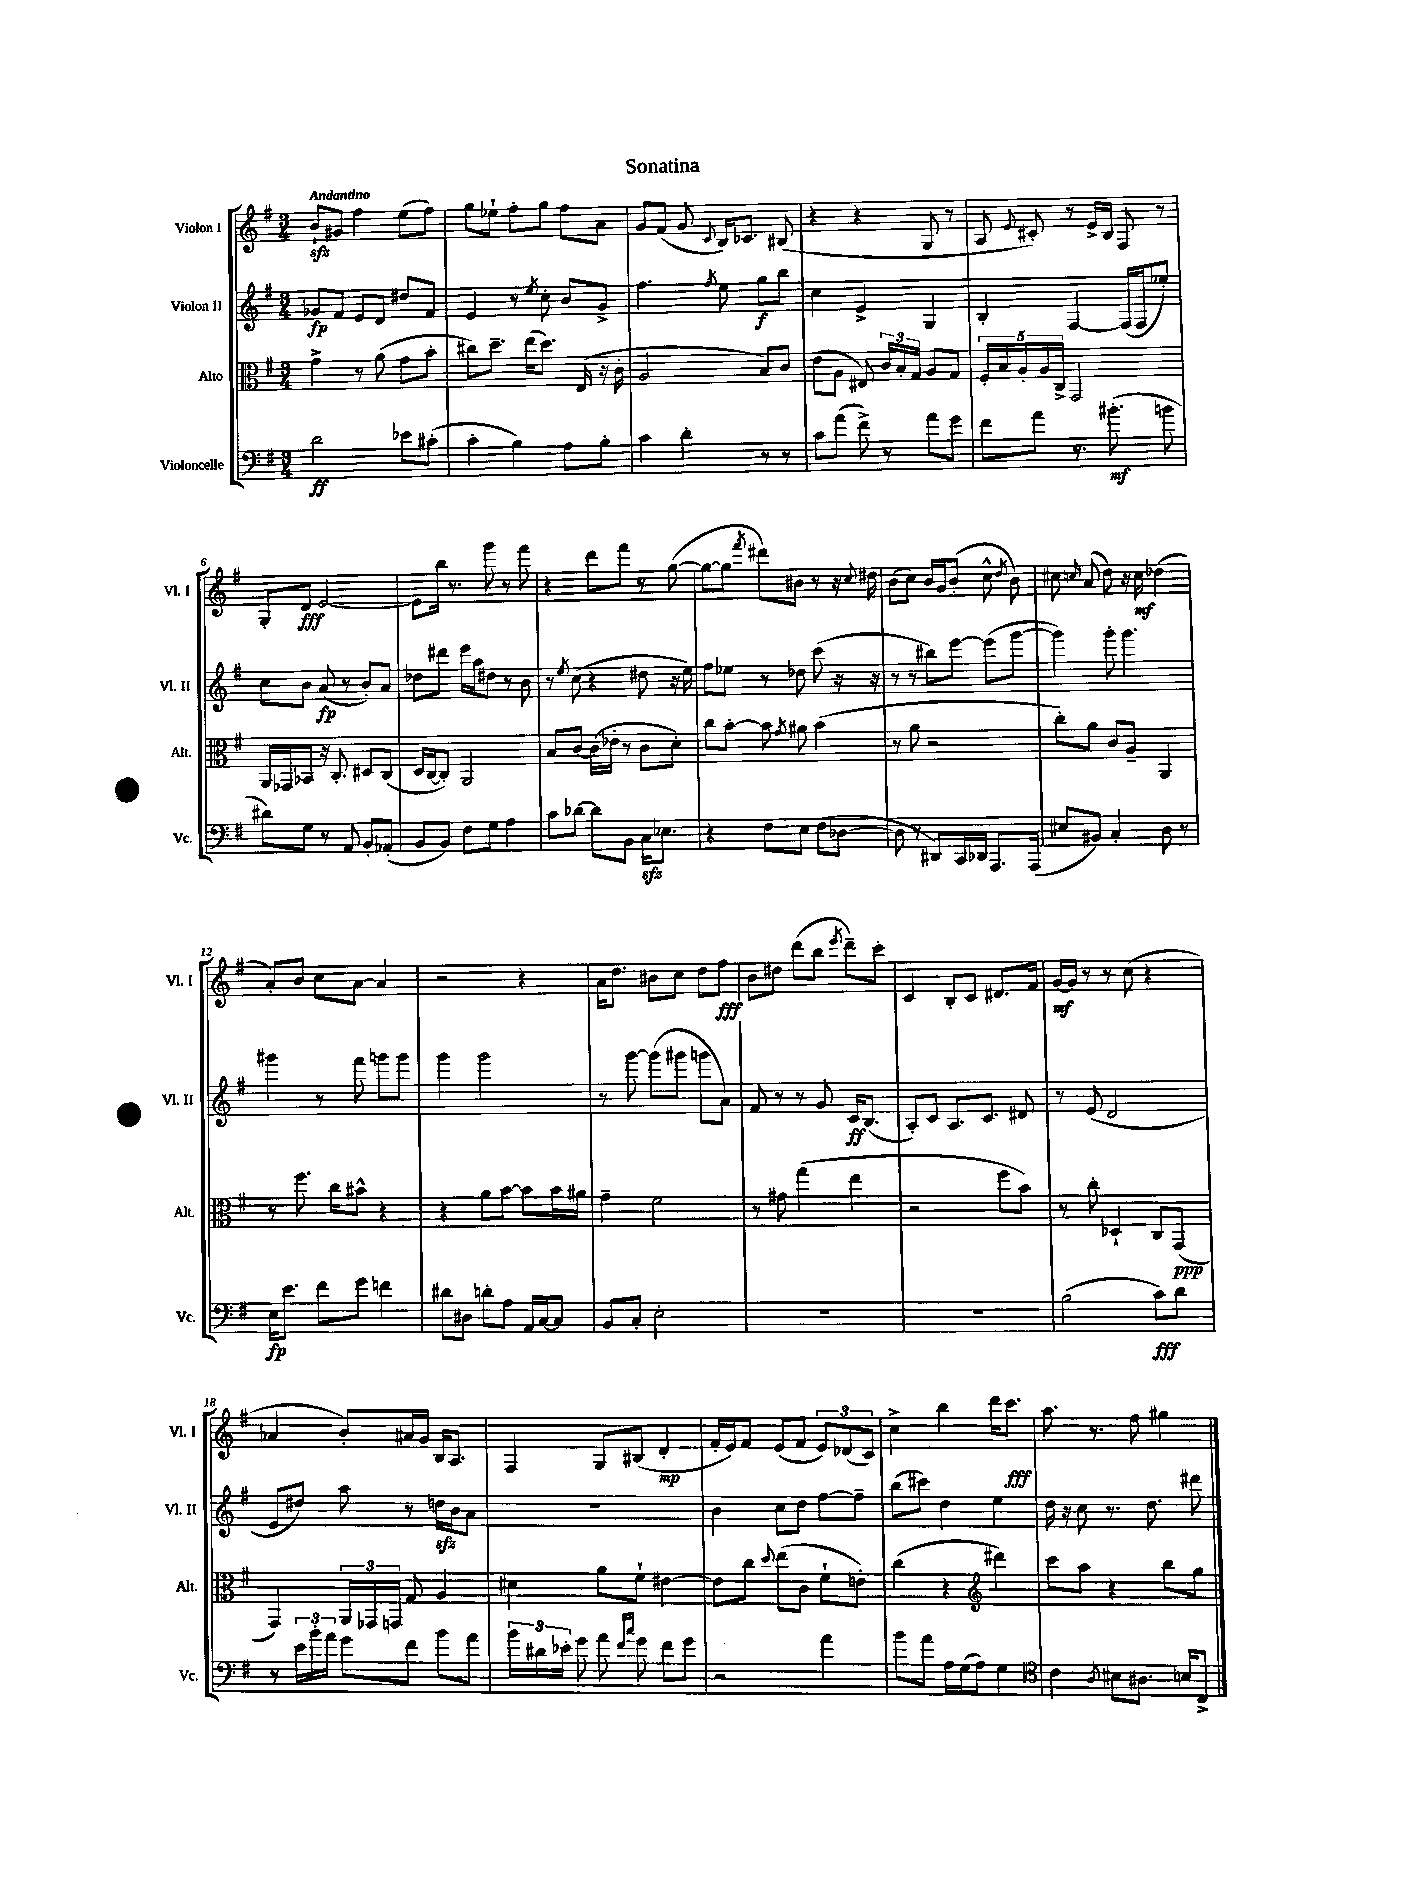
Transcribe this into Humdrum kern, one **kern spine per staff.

**kern	**dynam	**kern	**dynam	**kern	**dynam	**kern	**dynam
*part4	*part4	*part3	*part3	*part2	*part2	*part1	*part1
*staff4	*staff4	*staff3	*staff3	*staff2	*staff2	*staff1	*staff1
*I"Violoncelle	*	*I"Alto	*	*I"Violon II	*	*I"Violon I	*
*I'Vc.	*	*I'Alt.	*	*I'Vl. II	*	*I'Vl. I	*
*clefF4	*	*clefC3	*	*clefG2	*	*clefG2	*
*k[f#]	*	*k[f#]	*	*k[f#]	*	*k[f#]	*
*M3/4	*	*M3/4	*	*M3/4	*	*M3/4	*
=1	=1	=1	=1	=1	=1	=1	=1
!	!	!	!	!	!	!LO:TX:a:B:t=Andantino	!
2d\	ff	4g^\	.	8g-X/L	fp	8bzz`/L	.
.	.	.	.	8f#/J	.	8g#X/J	.
.	.	8r	.	8e/L	.	4ff#\	.
.	.	(8a\	.	8d/J	.	.	.
8e-X\L	.	8g\L	.	8dd#X/L	.	(8ee\L	.
(8c#X'\J	.	8b'\J	.	8f#/J	.	8ff#\J)	.
=2	=2	=2	=2	=2	=2	=2	=2
4c'\	.	8cc#X\L)	.	4e/	.	8gg\L	.
.	.	8.dd~\J	.	.	.	8ee-X`\J	.
4B\)	.	.	.	8r	.	8ff#'\L	.
.	.	(16ee\KL	.	.	.	.	.
.	.	.	.	8qee/	.	.	.
.	.	8.dd\J)	.	8cc'\	.	8gg\J	.
8A\L	.	.	.	8b/L	.	8ff#\L	.
.	.	(16E/	.	.	.	.	.
8B'\J	.	16r	.	8g^/J	.	8a\J	.
.	.	16c'\	.	.	.	.	.
=3	=3	=3	=3	=3	=3	=3	=3
4c\	.	2A/	.	4.ff#\	.	8g/L	.
.	.	.	.	.	.	(8f#/J	.
4d'\	.	.	.	.	.	8g/	.
.	.	.	.	8qff#/	.	8qqc/	.
.	.	.	.	8ee\	.	16B/KL)	.
.	.	.	.	.	.	8.c-X/J	.
8r	.	8B/L)	.	8gg\L	f	.	.
8r	.	8c/J	.	8bb\J	.	(8B#X/	.
=4	=4	=4	=4	=4	=4	=4	=4
8c\L	.	(8e\L	.	4cc\	.	4r	.
(8a\J	.	8A\J	.	.	.	.	.
8f#^\)	.	8E#X/)	.	4e^/	.	4r	.
8r	.	24c/LL	.	.	.	.	.
.	.	24B'/	.	.	.	.	.
.	.	24G/JJ	.	.	.	.	.
8a\L	.	8A/L	.	4G/	.	8G/	.
8g\J	.	8G/J	.	.	.	8r	.
=5	=5	=5	=5	=5	=5	=5	=5
8f#\L	.	20F#'/LL	.	4B'/	.	8A/	.
.	.	20B/	.	.	.	.	.
.	.	20A'/	.	.	.	.	.
.	.	.	.	.	.	8qqe/	.
8a\J	.	.	.	.	.	8c#X'/)	.
.	.	20A/	.	.	.	.	.
.	.	20C^/JJ	.	.	.	.	.
8.r	.	2GG/	.	[4F#/	.	8r	.
.	.	.	.	.	.	16e^/LL	.
(8.b#X'\	mf	.	.	.	.	16B/JJ	.
.	.	.	.	(16F#/LL]	.	8F#/	.
.	.	.	.	16F#/J	.	.	.
8bn\	.	.	.	8ee-X'/J)	.	8r	.
!!LO:LB:g=z
=6	=6	=6	=6	=6	=6	=6	=6
8d#X\L)	.	16AA/LL	.	8cc\L	.	8G'/L	.
.	.	16GG-X/J	.	.	.	.	.
8G\J	.	8BB-X/J	.	8b\J	.	8d/J	fff
8r	.	16r	.	(8a/	fp	[2e/	.
.	.	8.C'/	.	.	.	.	.
8AA/	.	.	.	8r	.	.	.
8BB'/L	.	8D#X/L	.	8b'/L)	.	.	.
(8AA-X'/J	.	(8C/J	.	8a/J	.	.	.
=7	=7	=7	=7	=7	=7	=7	=7
8BB/L	.	16D/LL	.	8dd-X\L	.	8e\L]	.
.	.	[16C/J	.	.	.	.	.
8BB/J)	.	8C'/J])	.	8ddd#X\J	.	16bb\Jk	.
.	.	.	.	.	.	8.r	.
8F#\L	.	2AA/	.	16eee\LL	.	.	.
.	.	.	.	16aa\J	.	.	.
8G\J	.	.	.	8dd#X\J	.	8ggg\	.
4A\	.	.	.	8r	.	8r	.
.	.	.	.	8b\	.	8fff#\	.
=8	=8	=8	=8	=8	=8	=8	=8
8c\L	.	8B/L	.	8r	.	4r	.
.	.	.	.	8qee/	.	.	.
[8d-X\J	.	[8c/J	.	(8cc\	.	.	.
8d-\L]	.	(16c\LL]	.	4r	.	8ddd\L	.
.	.	16e-X'\JJ	.	.	.	.	.
8BB\J	.	8r	.	.	.	8fff#\J	.
16Czz\KL	.	8c\L	.	8dd#X\	.	8r	.
8.E-X\J	.	.	.	.	.	.	.
.	.	8d'\J)	.	16r	.	([8gg\	.
.	.	.	.	16ee\)	.	.	.
=9	=9	=9	=9	=9	=9	=9	=9
4r	.	8cc\L	.	8ff#\L	.	8gg\L_	.
.	.	[8b'\J	.	8ee-X\J	.	8gg\J]	.
.	.	.	.	.	.	8qfff#/	.
8F#\L	.	8b\]	.	8r	.	8ddd#X\L)	.
.	.	8qg/	.	.	.	.	.
8E\J	.	8a#X\	.	8dd-X\	.	8b#X\J	.
(8F#\L	.	(4b\	.	(8ccc\	.	8r	.
[8D-X\J	.	.	.	16r	.	16r	.
.	.	.	.	.	.	8qqcc/	.
.	.	.	.	16r	.	16dd#X\	.
=10	=10	=10	=10	=10	=10	=10	=10
8D-\]	.	8r	.	8r	.	(8b\L	.
8r	.	8a\	.	8r	.	8cc\J)	.
8DD#X/L)	.	2r	.	8bb#X\L)	.	16b/LL	.
.	.	.	.	.	.	16g/J	.
16CC/L	.	.	.	[8eee\J	.	(8b'/J	.
16DD-X/JJ	.	.	.	.	.	.	.
8.AAA/L	.	.	.	(8eee\L]	.	8cc^^\	.
.	.	.	.	.	.	8qdd/	.
.	.	.	.	[8ggg\J	.	8b\)	.
(16AAA/Jk	.	.	.	.	.	.	.
=11	=11	=11	=11	=11	=11	=11	=11
8E#X/L	.	8cc'\L)	.	4ggg\])	.	8cc#X\	.
.	.	.	.	.	.	16qqccn/	.
8BB#X/J)	.	8a\J	.	.	.	(8a/	.
4C'/	.	8c/L	.	8ggg'\	.	8dd\)	.
.	.	8A~/J	.	4.ggg\	.	16r	.
.	.	.	.	.	.	16cc\	mf
8D\	.	4AA/	.	.	.	(4dd-X\	.
8r	.	.	.	.	.	.	.
!!LO:LB:g=z
=12	=12	=12	=12	=12	=12	=12	=12
16E\KL	fp	8r	.	4ggg#X\	.	8a'/L)	.
8.e\J	.	.	.	.	.	.	.
.	.	8.ff#\	.	.	.	8b/J	.
8f#\L	.	.	.	8r	.	8cc\L	.
.	.	16cc\KL	.	.	.	.	.
8g\J	.	8b#X^^\J	.	8fff#\	.	[8a\J	.
4fn\	.	4r	.	8gggn\L	.	4a/]	.
.	.	.	.	8ggg\J	.	.	.
=13	=13	=13	=13	=13	=13	=13	=13
8d#X\L	.	4r	.	4ggg\	.	2r	.
8D#X\J	.	.	.	.	.	.	.
8dn'\L	.	8a\L	.	2ggg\	.	.	.
8A\J	.	[8b\J	.	.	.	.	.
16AA/LL	.	8b\L]	.	.	.	4r	.
[16C/J	.	.	.	.	.	.	.
8C/J]	.	16b\L	.	.	.	.	.
.	.	16a#X\JJ	.	.	.	.	.
=14	=14	=14	=14	=14	=14	=14	=14
8BB/L	.	4g~\	.	8r	.	16a\KL	.
.	.	.	.	.	.	8.dd\J	.
8C'/J	.	.	.	[8ggg\	.	.	.
2E'\	.	2f#\	.	(8ggg\L]	.	8b#X\L	.
.	.	.	.	8ggg#X\J	.	8cc\J	.
.	.	.	.	8gggn\L	.	8dd\L	.
.	.	.	.	8a\J)	.	8ff#\J	fff
=15	=15	=15	=15	=15	=15	=15	=15
2.r	.	8r	.	8f#/	.	8b\L	.
.	.	8g#X\	.	8r	.	8dd#X\J	.
.	.	(4gg\	.	8r	.	(8ddd\L	.
.	.	.	.	8g/	.	8bb\J	.
.	.	.	.	.	.	8qeee/	.
.	.	4ee\	.	16c/KL	ff	8ddd~\L)	.
.	.	.	.	(8.B/J	.	.	.
.	.	.	.	.	.	8ccc'\J	.
=16	=16	=16	=16	=16	=16	=16	=16
2.r	.	2r	.	8A'/L)	.	4c/	.
.	.	.	.	8c/J	.	.	.
.	.	.	.	8.A/L	.	8B'/L	.
.	.	.	.	.	.	8c/J	.
.	.	.	.	8.c/J	.	.	.
.	.	8ff#\L	.	.	.	8.d#X/L	.
.	.	8b\J)	.	8d#X/	.	.	.
.	.	.	.	.	.	16f#/Jk	.
=17	=17	=17	=17	=17	=17	=17	=17
(2B\	.	8r	.	8r	.	[16g/LL	mf
.	.	.	.	.	.	16g/JJ]	.
.	.	8cc'\	.	(8e/	.	8r	.
.	.	4D-X`/	.	2d/	.	8r	.
.	.	.	.	.	.	(8cc\	.
8c\L)	fff	8C/L	.	.	.	4r	.
8d\J	.	(8GG/J	ppp	.	.	.	.
!!LO:LB:g=z
=18	=18	=18	=18	=18	=18	=18	=18
8r	.	4GG/)	.	8e/L	.	4a-X/	.
24e\LL	.	.	.	8dd#X/J)	.	.	.
24b'\	.	.	.	.	.	.	.
24a\JJ	.	.	.	.	.	.	.
8g\L	.	24AA/LL	.	8aa\	.	8b'/L)	.
.	.	24GG-X/	.	.	.	.	.
.	.	24GGn/JJ	.	.	.	.	.
8f#\J	.	8G/	.	8r	.	16a#X/L	.
.	.	.	.	.	.	16g/JJ	.
8b\L	.	4A/	.	16ddnzz\LL	.	16B/KL	.
.	.	.	.	16b\J	.	8.A/J	.
8a\J	.	.	.	8a\J	.	.	.
=19	=19	=19	=19	=19	=19	=19	=19
24b\LL	.	4d#X\	.	2.r	.	4F#/	.
24d#X\	.	.	.	.	.	.	.
24e-X'\JJ	.	.	.	.	.	.	.
8g\	.	.	.	.	.	.	.
8a\	.	8a\L	.	.	.	8G/L	.
16qqf#/LL	.	.	.	.	.	.	.
16qqcc/JJ	.	.	.	.	.	.	.
8g\	.	8f#`\J	.	.	.	(8B#X/J	.
8f#\L	.	[4e#X\	.	.	.	4d'/	mp
8g\J	.	.	.	.	.	.	.
=20	=20	=20	=20	=20	=20	=20	=20
2r	.	8e#\L]	.	4b\	.	16f#'/LL	.
.	.	.	.	.	.	16e/J)	.
.	.	8cc\J	.	.	.	8f#/J	.
.	.	8qqdd/	.	.	.	.	.
.	.	(8ee\L	.	8cc\L	.	(8e/L	.
.	.	8c\J	.	8dd\J	.	8f#/J	.
4a\	.	8f#`\L	.	[8ff#\L	.	12e/L)	.
.	.	.	.	.	.	(12d-X/	.
.	.	8en'\J)	.	8ff#~\J]	.	.	.
.	.	.	.	.	.	12c/J)	.
=21	=21	=21	=21	=21	=21	=21	=21
8b\L	.	(4cc\	.	(8bb\L	.	4cc^\	.
8a\J	.	.	.	8ccc#X\J)	.	.	.
16A\LL	.	4r	.	4dd\	.	4bb\	.
(16G\J	.	.	.	.	.	.	.
8A\J)	.	.	.	.	.	.	.
*	*	*clefG2	*	*	*	*	*
4G\	.	4ddd#X\)	.	4ee\	.	16ddd\KL	.
.	.	.	.	.	.	8.ccc\J	fff
=22	=22	=22	=22	=22	=22	=22	=22
*clefC4	*	*	*	*	*	*	*
4c\	.	8ccc\L	.	16dd\	.	8.aa\	.
.	.	.	.	16r	.	.	.
.	.	8aa\J	.	8cc\	.	.	.
.	.	.	.	.	.	8.r	.
8qA/	.	.	.	.	.	.	.
8B#X\L	.	4r	.	8.r	.	.	.
8.A#X\J	.	.	.	.	.	8ff#\	.
.	.	.	.	8.dd\	.	.	.
.	.	8bb\L	.	.	.	4gg#X\	.
16Bn/KL	.	.	.	.	.	.	.
8C^/J	.	8gg\J	.	8ddd#X\	.	.	.
==	==	==	==	==	==	==	==
*-	*-	*-	*-	*-	*-	*-	*-
